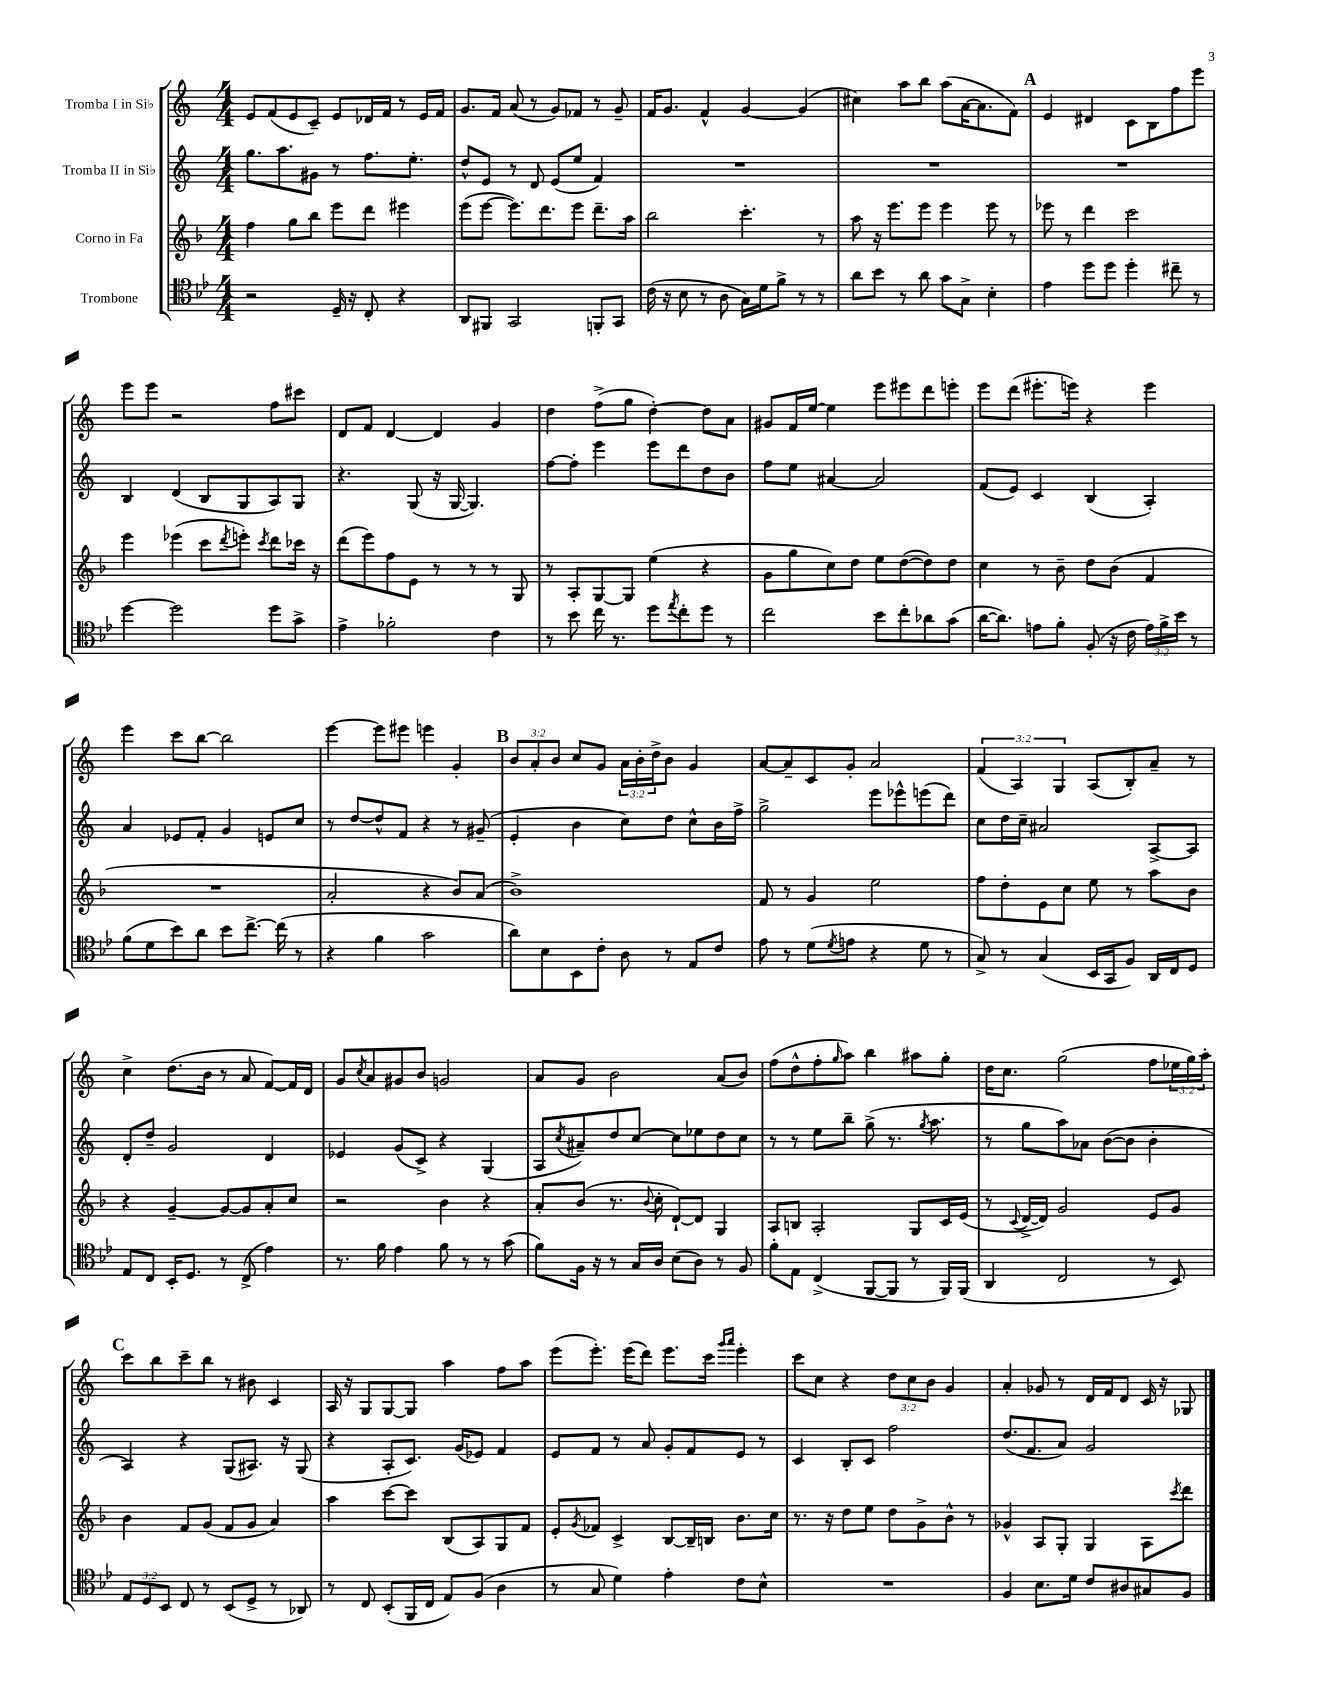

**kern	**kern	**kern	**kern
*staff4	*staff3	*staff2	*staff1
*clefC4	*clefG2	*clefG2	*clefG2
*k[b-e-]	*k[b-]	*k[]	*k[]
*M4/4	*M4/4	*M4/4	*M4/4
2r	4ff	8.gg	8e
.	.	.	(8f
.	.	8.aa	.
.	8gg	.	8e
.	8bb-	8g#	8c~)
16D~	8eee	8r	8e
16r	.	.	.
8C'	8ddd	8.ff	16d-
.	.	.	16f
4r	4eee#	.	8r
.	.	8.ee'	.
.	.	.	16e
.	.	.	16f
=	=	=	=
8AA	(8eee	8dd^^	8.g
8FF#	[8eee	8e	.
.	.	.	16f
2GG	8.eee])	8r	(8a
.	.	8d	8r
.	8.ddd	.	.
.	.	(8e	8g)
.	8eee	8ee	8f-
8FF'	8.ddd~	4f)	8r
8GG	.	.	8g~
.	16aa	.	.
=	=	=	=
(16c	2bb-	1r	16f
16r	.	.	8.g
8B-	.	.	.
8r	.	.	4f^^
8A	.	.	.
16G)	4.ccc'	.	[4g
16d	.	.	.
8f^	.	.	.
8r	.	.	(4g]
8r	8r	.	.
=	=	=	=
8a	8aa	1r	4cc#)
8b-	16r	.	.
.	8.eee	.	.
8r	.	.	8aa
8a	8eee	.	8bb
8g	4eee	.	(8aa
8G^	.	.	[16a
.	.	.	8.a]
4B-'	8eee	.	.
.	8r	.	8f)
=	=	=	=
4e-	8eee-	1r	4e
.	8r	.	.
8dd	4ddd	.	4d#
8dd	.	.	.
4dd'	2ccc	.	8c
.	.	.	8B
8cc#~	.	.	8ff
8r	.	.	8eee
=	=	=	=
[4dd	4eee	4B	8eee
.	.	.	8eee
2dd]	(4eee-	(4d	2r
.	8ccc	8B	.
.	8qddd	.	.
.	8eee')	8G	.
.	8qccc	.	.
8dd	8ddd	8A)	8ff
8g^	16ccc-	8G	8ccc#
.	16r	.	.
=	=	=	=
4e-^	(8ddd	4.r	8d
.	8eee)	.	8f
2f-'	8ff	.	[4d
.	8e	(8G	.
.	8r	16r	4d]
.	.	[16G	.
.	8r	4.G])	.
4c	8r	.	4g
.	8G	.	.
=	=	=	=
8r	8r	[8ff	4dd
8b-	8A'	8ff']	.
16cc	[8G	4eee	(8ff^
8.r	.	.	.
.	8G]	.	8gg
8dd	(4ee	8eee	[4dd')
8qee-	.	.	.
8cc'	.	8ddd	.
8dd	4r	8dd	8dd]
8r	.	8b	8a
=	=	=	=
2cc	8g	8ff	8g#
.	8gg	8ee	16f
.	.	.	[16ee
.	8cc)	[4a#	4ee]
.	8dd	.	.
8b-	8ee	2a#]	8eee
8cc'	([8dd	.	8eee#
8a-	8dd])	.	8ddd
(8g	8dd	.	8eee'
=	=	=	=
[16a	4cc	(8f	8eee
8.a])	.	.	.
.	.	8e)	(8ddd
8e	8r	4c	8.eee#'
8f'	8b-~	.	.
.	.	.	16eee)
(8F'	8dd	(4B	4r
16r	(8b-	.	.
16c	.	.	.
24e)	4f	4A')	4eee
24f^	.	.	.
24b-	.	.	.
8r	.	.	.
=	=	=	=
(8f	1r	4a	4eee
8d	.	.	.
8b-)	.	8e-	8ccc
8a	.	8f'	[8bb
8b-	.	4g	2bb]
[8.cc^	.	.	.
.	.	8e	.
(16cc]	.	.	.
8r	.	8cc	.
=	=	=	=
4r	2a'	8r	[4eee
.	.	[8dd	.
4f	.	8dd^^]	8eee]
.	.	8f	8eee#
2g	4r	4r	4eee
.	8b-)	8r	4g'
.	(8a	(8g#~	.
=	=	=	=
8a)	1b-^)	4e'	12b
.	.	.	12a'
8B-	.	.	.
.	.	.	12b
8BB-	.	4b	8cc
8c'	.	.	8g
8A	.	8cc)	24a
.	.	.	24b'
.	.	.	24dd^
8r	.	8dd	8b
8E-	.	8cc^^	4g
8c	.	16b	.
.	.	16ff^	.
=	=	=	=
8e-	8f	2gg^	[8a
8r	8r	.	8a~]
(8d	4g	.	8c
8qd	.	.	.
8e	.	.	8g'
4r	2ee	8eee	2a
.	.	8eee-^^	.
8d	.	(8eee	.
8r	.	8ddd)	.
=	=	=	=
8G^)	8ff	8cc	(6f
8r	8dd'	16dd	.
.	.	.	6A)
.	.	16cc~	.
(4G	8e	2a#	.
.	.	.	6G
.	8cc	.	.
16BB-	8ee	.	(8A
16GG	.	.	.
8F)	8r	.	8B')
16AA	8aa	[8A^	8a~
16C	.	.	.
8D	8b-	8A]	8r
=	=	=	=
8E-	4r	8d'	4cc^
8C	.	8dd~	.
16BB-'	[4g~	2g	(8.dd
8.D	.	.	.
.	.	.	16b
8r	8g_	.	8r
(8C^	8g]	.	8a
4e-)	8a'	4d	[8f)
.	8cc	.	16f]
.	.	.	16d
=	=	=	=
8.r	2r	4e-	8g
.	.	.	8qcc
.	.	.	8a
16f	.	.	.
4e-	.	(8g	8g#
.	.	8c^)	8b
8f	4b-	4r	2g
8r	.	.	.
8r	4r	(4G	.
(8g	.	.	.
=	=	=	=
8f)	8a'	8A	8a
.	.	8qcc	.
16F	(8b-	8a#~)	8g
16r	.	.	.
8r	8.r	8dd	2b
16G	.	[8cc	.
.	8qqb-	.	.
16A	16cc'	.	.
(8B-	[8d`)	8cc]	.
8A)	8d]	8ee-	.
8r	4G	8dd	(8a
8F	.	8cc	8b)
=	=	=	=
8f'	8A	8r	(8ff
8E-	8B	8r	8dd^^
(4C^	2A'	8ee	8ff'
.	.	.	16qqgg
.	.	8bb~	8aa)
[8FF	.	(8gg^	4bb
8FF]	.	8.r	.
8r	8G	.	8aa#
.	.	8qgg	.
.	.	8.aa	.
16FF)	16c	.	8gg'
(16FF	(16e	.	.
=	=	=	=
4AA	8r	8r	16dd
.	.	.	8.cc
.	8qqc	.	.
.	[16d^	8gg	.
.	16d])	.	.
2C	2g	8aa)	(2gg
.	.	8a-	.
.	.	([8b	.
.	.	8b]	.
8r	8e	4b'	8ff
8BB-)	8g	.	24ee-
.	.	.	24gg)
.	.	.	24aa'
=	=	=	=
12E-	4b-	4A)	8ccc
12D	.	.	.
.	.	.	8bb
12BB-	.	.	.
8C	8f	4r	8ccc~
8r	(8g	.	8bb
(8BB-	8f	(8G	8r
8D^	8g	8.A#)	8b#
8r	4a)	.	4c
.	.	16r	.
8AA-)	.	(8G	.
=	=	=	=
8r	4aa	4r	16A
.	.	.	16r
8C	.	.	8G
(8BB-'	[8ccc	8A'	[8G
16FF	8ccc]	8.c)	8G]
16C	.	.	.
8E-)	(8B-	.	4aa
.	.	(16g	.
(8F	8A)	8e-)	.
4A	8G	4f	8ff
.	8f	.	8aa
=	=	=	=
8r	8e'	8e	(8eee
.	8qg	.	.
8G	8f-	8f	8.eee')
4d)	4c^	8r	.
.	.	.	(16eee
.	.	8a	8ddd)
4e-'	[8B-	8g'	8.eee
.	16B-~]	8f	.
.	16B	.	16ccc
.	.	.	16qqggg
.	.	.	16qqaaa
8c	8.b-	8e	4eee'
8B-^^	.	8r	.
.	16cc	.	.
=	=	=	=
1r	8.r	4c	8ccc
.	.	.	8cc
.	16r	.	.
.	8dd	8B'	4r
.	8ee	8c	.
.	8dd	2ff	12dd
.	.	.	12cc
.	8g^	.	.
.	.	.	12b
.	8b-^^	.	4g
.	8r	.	.
=	=	=	=
4F	4g-^^	(8.dd	4a'
.	.	8.f	.
8.B-	8A	.	8g-
.	8G'	8a)	8r
16d	.	.	.
8c	4G	2g	16d
.	.	.	16f
8A#	.	.	8d
8G#	8A	.	16c
.	.	.	16r
.	8qccc	.	.
8F	8ddd	.	8G-
==	==	==	==
*-	*-	*-	*-
